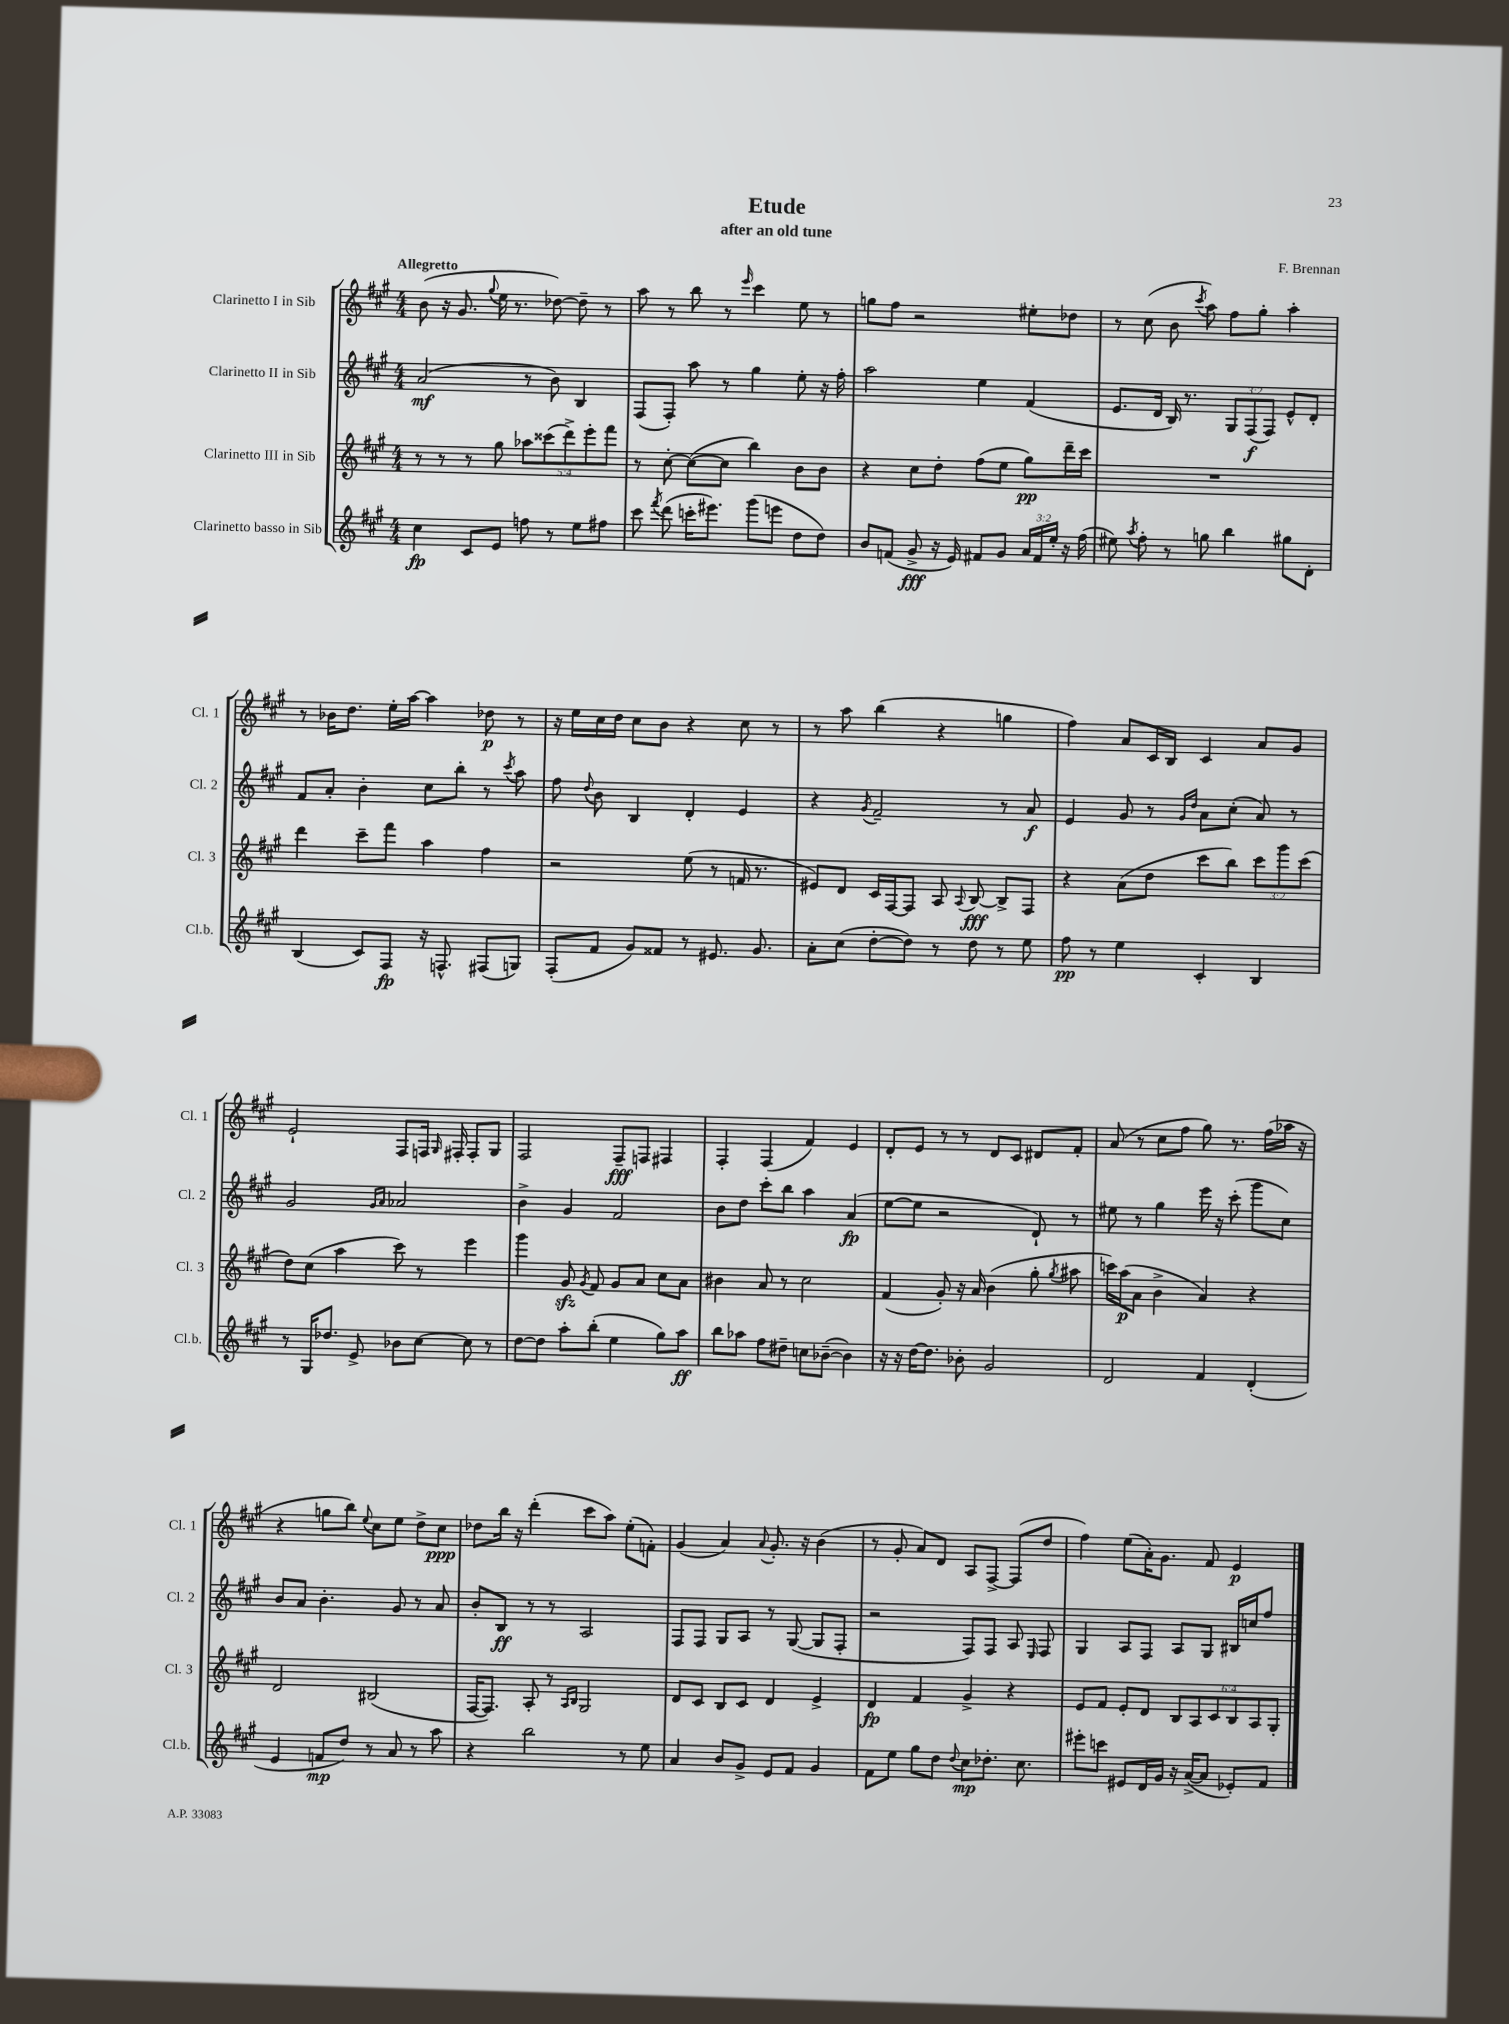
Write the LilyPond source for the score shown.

\header { title = "Etude" composer = "F. Brennan" subtitle = "after an old tune" }
<<
\new StaffGroup <<
\new Staff = "s0" \with { instrumentName = "Clarinetto I in Sib" shortInstrumentName = "Cl. 1" } {
    \clef treble \key a \major \numericTimeSignature \time 4/4 \tempo "Allegretto"
    \autoBeamOff b'8( r16 gis'8. \appoggiatura { gis''8 } e''16 r8. des''8~) des''8-- r8 |
    a''8 r8 b''8 r8 \grace { e'''16 } cis'''4 e''8 r8 |
    g''8[ fis''8] r2 eis''8[-. des''8] |
    r8 cis''8( b'8 \acciaccatura { cis'''8 } a''8) fis''8[ gis''8]-. a''4-. |
    r8 bes'16[ d''8.] e''16[-. a''16]~ a''4 des''8\p r8 |
    r16 e''16[ cis''16 d''16] cis''8[ b'8] r4 cis''8 r8 |
    r8 a''8 b''4( r4 g''4 |
    fis''4) a'8[ cis'16 b16] cis'4 a'8[ gis'8] |
    e'2-! fis8[ f16] \grace { gis16 } fis16-. fis8[-. gis8] |
    fis2 fis8[--\fff f8] fis4 |
    fis4-. fis4( fis'4) e'4 |
    d'8[-. e'8] r8 r8 d'8[ cis'8] dis'8[ fis'8]-. |
    a'8( r8 cis''8[ fis''8] gis''8) r8. fis''16[( aes''16] r16 |
    r4 g''8[ b''8]) \appoggiatura { e''8 } cis''8[ e''8] d''8[-> cis''8]\ppp |
    des''8[ b''16] r16 d'''4-.( cis'''8[ a''8]) e''8[-.( f'8]-.) |
    gis'4( a'4) \appoggiatura { a'8 } gis'8.-. r16 b'4( |
    r8 gis'8-. a'8[) d'8] a8[ fis8]~-> fis8[( d''8] |
    fis''4) e''8[( a'16-.) gis'8.] fis'8 e'4\p \bar "|." |
}
\new Staff = "s1" \with { instrumentName = "Clarinetto II in Sib" shortInstrumentName = "Cl. 2" } {
    \clef treble \key a \major \numericTimeSignature \time 4/4 \override Staff.TupletNumber.text = #tuplet-number::calc-fraction-text
    \autoBeamOff a'2\mf( r8 b'8) b4 |
    fis8[( fis8]-.) a''8 r8 gis''4 e''8-. r16 fis''16-. |
    a''2 e''4 fis'4( |
    e'8.[ d'16] b16) r8. \tuplet 3/2 { gis8[ fis8\f( fis8]) } e'8[-^ d'8]-. |
    fis'8[ a'8]-. b'4-. cis''8[ b''8]-. r8 \acciaccatura { cis'''8 } a''8 |
    fis''8 \appoggiatura { d''8 } b'8 b4 d'4-. e'4 |
    r4 \acciaccatura { gis'8 } fis'2-- r8 a'8\f |
    e'4 gis'8 r8 \grace { gis'16[ d''16] } a'8[ cis''8]-.( a'8) r8 |
    gis'2 \grace { gis'16[ a'16] } aes'2 |
    b'4-> gis'4 fis'2 |
    b'8[ d''8] cis'''8[-. b''8] a''4 a'4\fp( |
    e''8[~ e''8] r2 d'8-!) r8 |
    eis''8 r8 gis''4 e'''16 r16 cis'''8-.( gis'''8[ cis''8]) |
    b'8[ a'8] b'4.-. gis'8 r8 a'8 |
    b'8[-. b8]\ff r8 r8 a2 |
    fis8[ fis8] gis8[ a8] r8 gis8~( gis8[ fis8]-. |
    r2 fis8[) fis8] a8 \grace { e16 } fis8 |
    gis4 a8[ fis8] a8[ gis8] bis16[ c''16 fis''8] \bar "|." |
}
\new Staff = "s2" \with { instrumentName = "Clarinetto III in Sib" shortInstrumentName = "Cl. 3" } {
    \clef treble \key a \major \numericTimeSignature \time 4/4 \override Staff.TupletNumber.text = #tuplet-number::calc-fraction-text
    \autoBeamOff r8 r8 r8 gis''8 \tuplet 5/4 { aes''8[ cisis'''8( d'''8->) e'''8-. fis'''8] } |
    r8 cis''8~-. cis''8[~( cis''8] b''4) b'8[ b'8] |
    r4 cis''8[ d''8]-. fis''8[( e''8] gis''8[\pp) d'''16-- cis'''16] |
    R1 |
    d'''4 cis'''8[-- fis'''8] a''4 fis''4 |
    r2 e''8( r8 f'16 r8. |
    eis'8[) d'8] cis'16[ fis16~ fis8] a8 \appoggiatura { a8 } b8~\fff b8[-> fis8] |
    r4 a'8[( d''8] cis'''8[ b''8]) \tuplet 3/2 { cis'''8[ gis'''8 cis'''8]( } |
    d''8[) cis''8]( a''4 cis'''8) r8 e'''4 |
    gis'''4 gis'8\sfz \acciaccatura { gis'8 } fis'8 gis'8[ a'8] cis''8[ a'8] |
    bis'4 a'8 r8 cis''2 |
    fis'4( gis'8-.) r16 a'16 b'4( gis''8-. \acciaccatura { gis''8 } ais''8 |
    c'''16[) a''16\p( a'8] b'4-> a'4) r4 |
    d'2 bis2( |
    fis16[~ fis8.]) a8-. r8 \grace { a16[ b16] } gis2 |
    d'8[ cis'8] b8[ cis'8] d'4 e'4-> |
    d'4\fp fis'4 gis'4-> r4 |
    e'8[ fis'8] e'8[-. d'8] \tuplet 6/4 { b8[ a8 cis'8 b8 a8 gis8]-. } \bar "|." |
}
\new Staff = "s3" \with { instrumentName = "Clarinetto basso in Sib" shortInstrumentName = "Cl.b." } {
    \clef treble \key a \major \numericTimeSignature \time 4/4 \override Staff.TupletNumber.text = #tuplet-number::calc-fraction-text
    \autoBeamOff cis''4\fp cis'8[ e'8] f''8 r8 e''8[ fis''8] |
    cis'''8 \acciaccatura { fis'''8 } d'''8( c'''16[-. eis'''8.]) gis'''8[( e'''8] d''8[ d''8]) |
    b'8[ f'8]( gis'8->\fff r16 e'16) fis'8[ gis'8] \tuplet 3/2 { a'16[ fis'16 e''16]-. } r16 fis''16( |
    eis''8) \acciaccatura { a''8 } fis''8-. r8 g''8 b''4 gis''8[ d'8]-. |
    b4( cis'8[) fis8]\fp r16 f8.-^ fis8[( g8]) |
    fis8[-.( fis'8] gis'8[) fisis'8] r8 eis'8. gis'8. |
    a'8[-. cis''8]( d''8[~-. d''8]) r8 d''8 r8 e''8 |
    fis''8\pp r8 e''4 cis'4-. b4 |
    r8 gis16[ des''8.] e'8-> bes'8[ cis''8]~ cis''8 r8 |
    d''8[~ d''8] a''8[-. b''8]-.( e''4 gis''8[) a''8]\ff |
    b''8[ aes''8] fis''8[ dis''8]-- c''8[ bes'8]~--( bes'4) |
    r16 r16 d''16[~ d''8.] bes'8-. gis'2 |
    d'2 fis'4 d'4-.( |
    e'4 f'8[\mp d''8]) r8 a'8 r8 a''8 |
    r4 b''2 r8 e''8 |
    a'4 b'8[ gis'8]-> e'8[ fis'8] gis'4 |
    fis'8[ e''8] gis''8[ d''8] \appoggiatura { d''8 } cis''8[\mp des''8.]-. cis''8. |
    eis'''8[-. c'''8] eis'8[ d'16 gis'16] r16 a'16[~->( a'8] ees'8[-.) fis'8] \bar "|." |
}
>>
>>
\layout { \context { \Score \remove "Bar_number_engraver" } }
